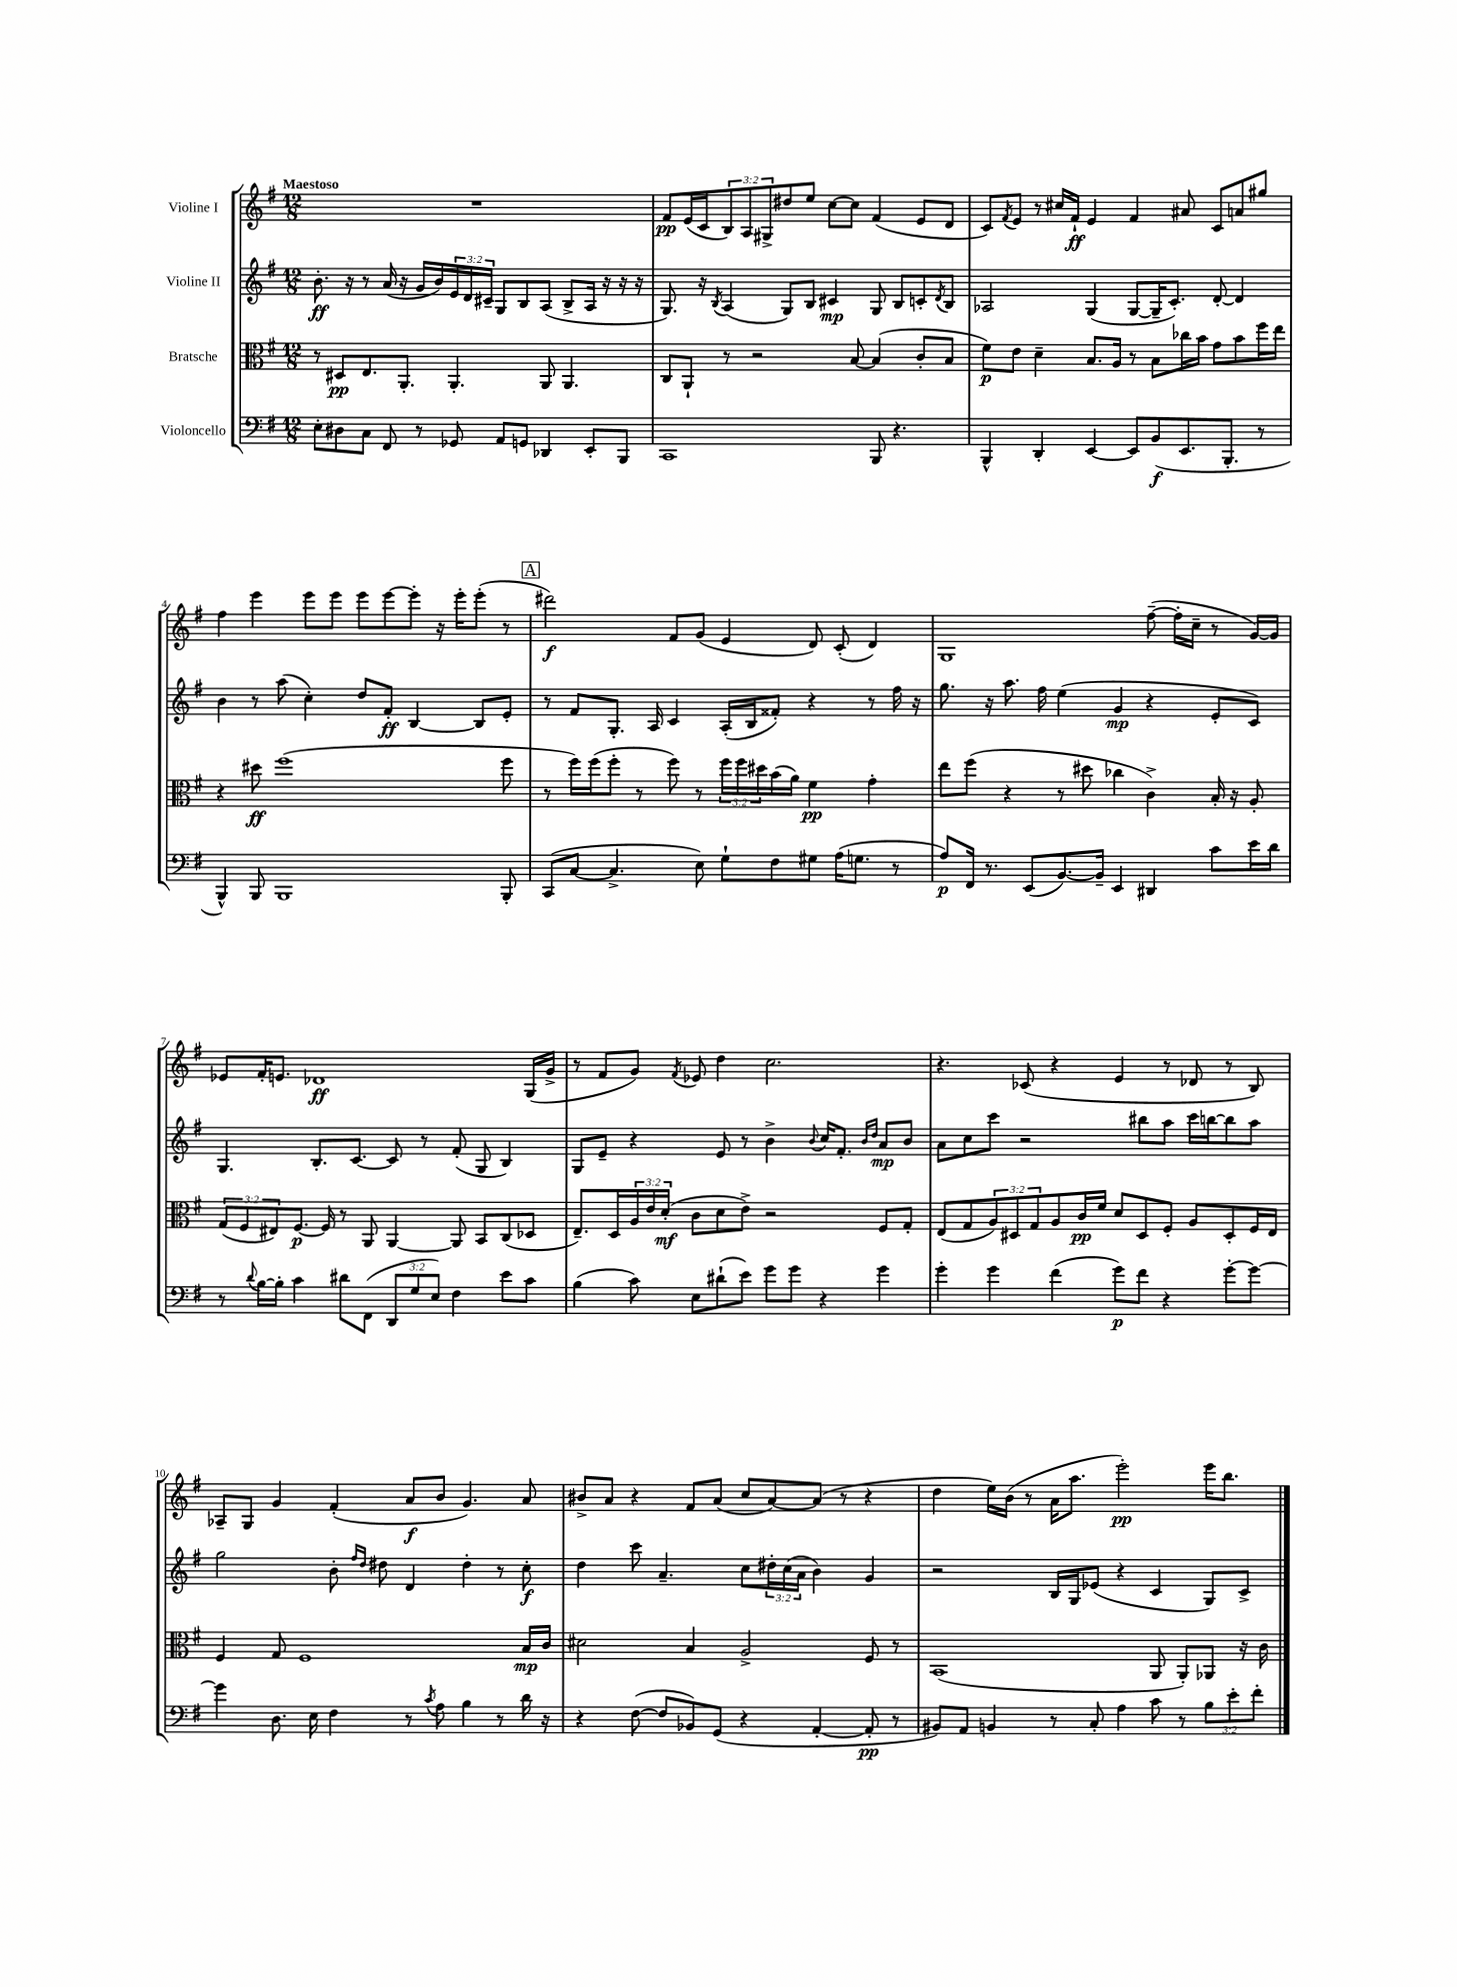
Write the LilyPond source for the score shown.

<<
\new StaffGroup <<
\new Staff = "s0" \with { instrumentName = "Violine I" } {
    \clef treble \key g \major \numericTimeSignature \time 12/8 \override Staff.TupletNumber.text = #tuplet-number::calc-fraction-text \tempo "Maestoso"
    R1. |
    fis'8\pp e'16( c'16 \tuplet 3/2 { b8) a8 gis8-> } dis''8 e''8 c''8~ c''8 fis'4( e'8 d'8 |
    c'8) \acciaccatura { fis'8 } e'8 r8 cis''16 fis'16-!\ff e'4 fis'4 ais'8 c'8 a'8 gis''8 |
    fis''4 e'''4 e'''8 e'''8 e'''8 e'''8~ e'''8-. r16 e'''16-. e'''8-.( r8 |
    \mark \markup { \box "A" } dis'''2\f) fis'8 g'8( e'4 d'8) c'8-.( d'4) |
    g1 fis''8~--( fis''16-. c''16-- r8 g'16~) g'16 |
    ees'8 fis'16-. e'8. des'1\ff g16( g'16-> |
    r8 fis'8 g'8) \acciaccatura { fis'8 } ees'8 d''4 c''2. |
    r4. ces'8( r4 e'4 r8 des'8 r8 b8) |
    aes8-- g8 g'4 fis'4-.( a'8\f b'8 g'4.) a'8 |
    bis'8-> a'8 r4 fis'8 a'8( c''8 a'8~) a'8( r8 r4 |
    d''4 e''16) b'16( r8 a'16 a''8. e'''2-.\pp) e'''16 b''8. \bar "|." |
}
\new Staff = "s1" \with { instrumentName = "Violine II" } {
    \clef treble \key g \major \numericTimeSignature \time 12/8 \override Staff.TupletNumber.text = #tuplet-number::calc-fraction-text
    b'8.-.\ff r16 r8 a'16( r16 g'16 b'16) \tuplet 3/2 { e'16 d'16 cis'16-- } g8 b8 a8( b8-> a16 r16 r16 r16 |
    g8.) r16 \acciaccatura { b8 } a4( g8) b8 cis'4\mp g8 b8 c'8-. \acciaccatura { d'8 } b8 |
    aes2 g4( g8~ g16-- c'8.-.) d'8~-. d'4 |
    b'4 r8 a''8( c''4-.) d''8 fis'8-.\ff b4~ b8 e'8-. |
    \mark \markup { \box "A" } r8 fis'8 g8.-. a16 c'4 a16-.( b16 fisis'8-.) r4 r8 fis''16 r16 |
    g''8. r16 a''8. fis''16 e''4( g'4\mp r4 e'8-. c'8) |
    g4. b8.-. c'8.~ c'8 r8 fis'8-.( g8 b4) |
    g8 e'8-- r4 e'8 r8 b'4-> \appoggiatura { b'8 } c''16 fis'8.-. \grace { b'16 d''16 } a'8\mp b'8 |
    a'8 c''8 c'''8 r2 bis''8 a''8 c'''16 b''16~ b''8 a''8 |
    g''2 b'8-. \grace { fis''16 d''16 } dis''8 d'4 dis''4-. r8 c''8-.\f |
    d''4 c'''8 a'4.-- c''8 \tuplet 3/2 { dis''16-. c''16( a'16 } b'4) g'4 |
    r2 b16 g16 ees'8( r4 c'4 g8) c'8-> \bar "|." |
}
\new Staff = "s2" \with { instrumentName = "Bratsche" } {
    \clef alto \key g \major \numericTimeSignature \time 12/8 \override Staff.TupletNumber.text = #tuplet-number::calc-fraction-text
    r8 dis8\pp e8. a,8.-. a,4.-. a,8 a,4. |
    c8 a,8-! r8 r2 b8~ b4( c'8-. b8 |
    fis'8\p) e'8 d'4-- b8. a16 r8 b8 ces''16 b'16 g'8 b'8 fis''16 e''16 |
    r4 dis''8\ff fis''1( fis''8 |
    \mark \markup { \box "A" } r8 fis''16) fis''16( fis''8-. r8 fis''8) r8 \tuplet 3/2 { fis''16 fis''16 dis''16 } b'16( a'16) fis'4\pp g'4-. |
    e''8 fis''8( r4 r8 dis''8 ces''4 c'4->) b16-. r16 a8-. |
    \tuplet 3/2 { g8( fis8 eis8) } fis8.~\p fis16 r8 a,8 a,4~ a,8 b,8 c8( des8 |
    e8.--) d16 \tuplet 3/2 { a16 e'16 d'16-.\mf( } c'8 d'8 e'8->) r2 fis8 g8-. |
    e8( g8 \tuplet 3/2 { a8) dis8 g8 } a8 c'16\pp fis'16 d'8 dis8 fis8-. a8 dis8-. fis16 e16 |
    fis4 g8 fis1 b16\mp c'16 |
    dis'2 b4 a2-> fis8 r8 |
    b,1( a,8 a,8-.) aes,8 r16 c'16 \bar "|." |
}
\new Staff = "s3" \with { instrumentName = "Violoncello" } {
    \clef bass \key g \major \numericTimeSignature \time 12/8 \override Staff.TupletNumber.text = #tuplet-number::calc-fraction-text
    e8-. dis8 c8 fis,8 r8 ges,8 a,8 g,8 des,4 e,8-. b,,8 |
    c,1 b,,8 r4. |
    b,,4-^ d,4-. e,4~ e,8 b,8\f( e,8. b,,8.-. r8 |
    b,,4-^) b,,8 b,,1 b,,8-. |
    \mark \markup { \box "A" } c,8( c8~ c4.-> e8) g8-! fis8 gis8 a16( g8. r8 |
    a8\p) fis,16 r8. e,8( b,8.~) b,16-- e,4 dis,4 c'8 e'16 d'16 |
    r8 \appoggiatura { d'8 } b16~ b16-. c'4 dis'8 fis,8( \tuplet 3/2 { d,8 g8 e8) } fis4 e'8 c'8 |
    b4( c'8) e8 dis'8-!( e'8) g'8 g'8 r4 g'4 |
    g'4-. g'4 fis'4( g'8\p) fis'8 r4 g'8~-. g'8~ |
    g'4 d8. e16 fis4 r8 \acciaccatura { c'8 } a8 b4 r8 d'16 r16 |
    r4 fis8~( fis8 bes,8) g,8( r4 a,4~-. a,8-.\pp r8 |
    bis,8) a,8 b,4 r8 c8-. a4 c'8 r8 \tuplet 3/2 { b8 e'8-. fis'8-. } \bar "|." |
}
>>
>>
